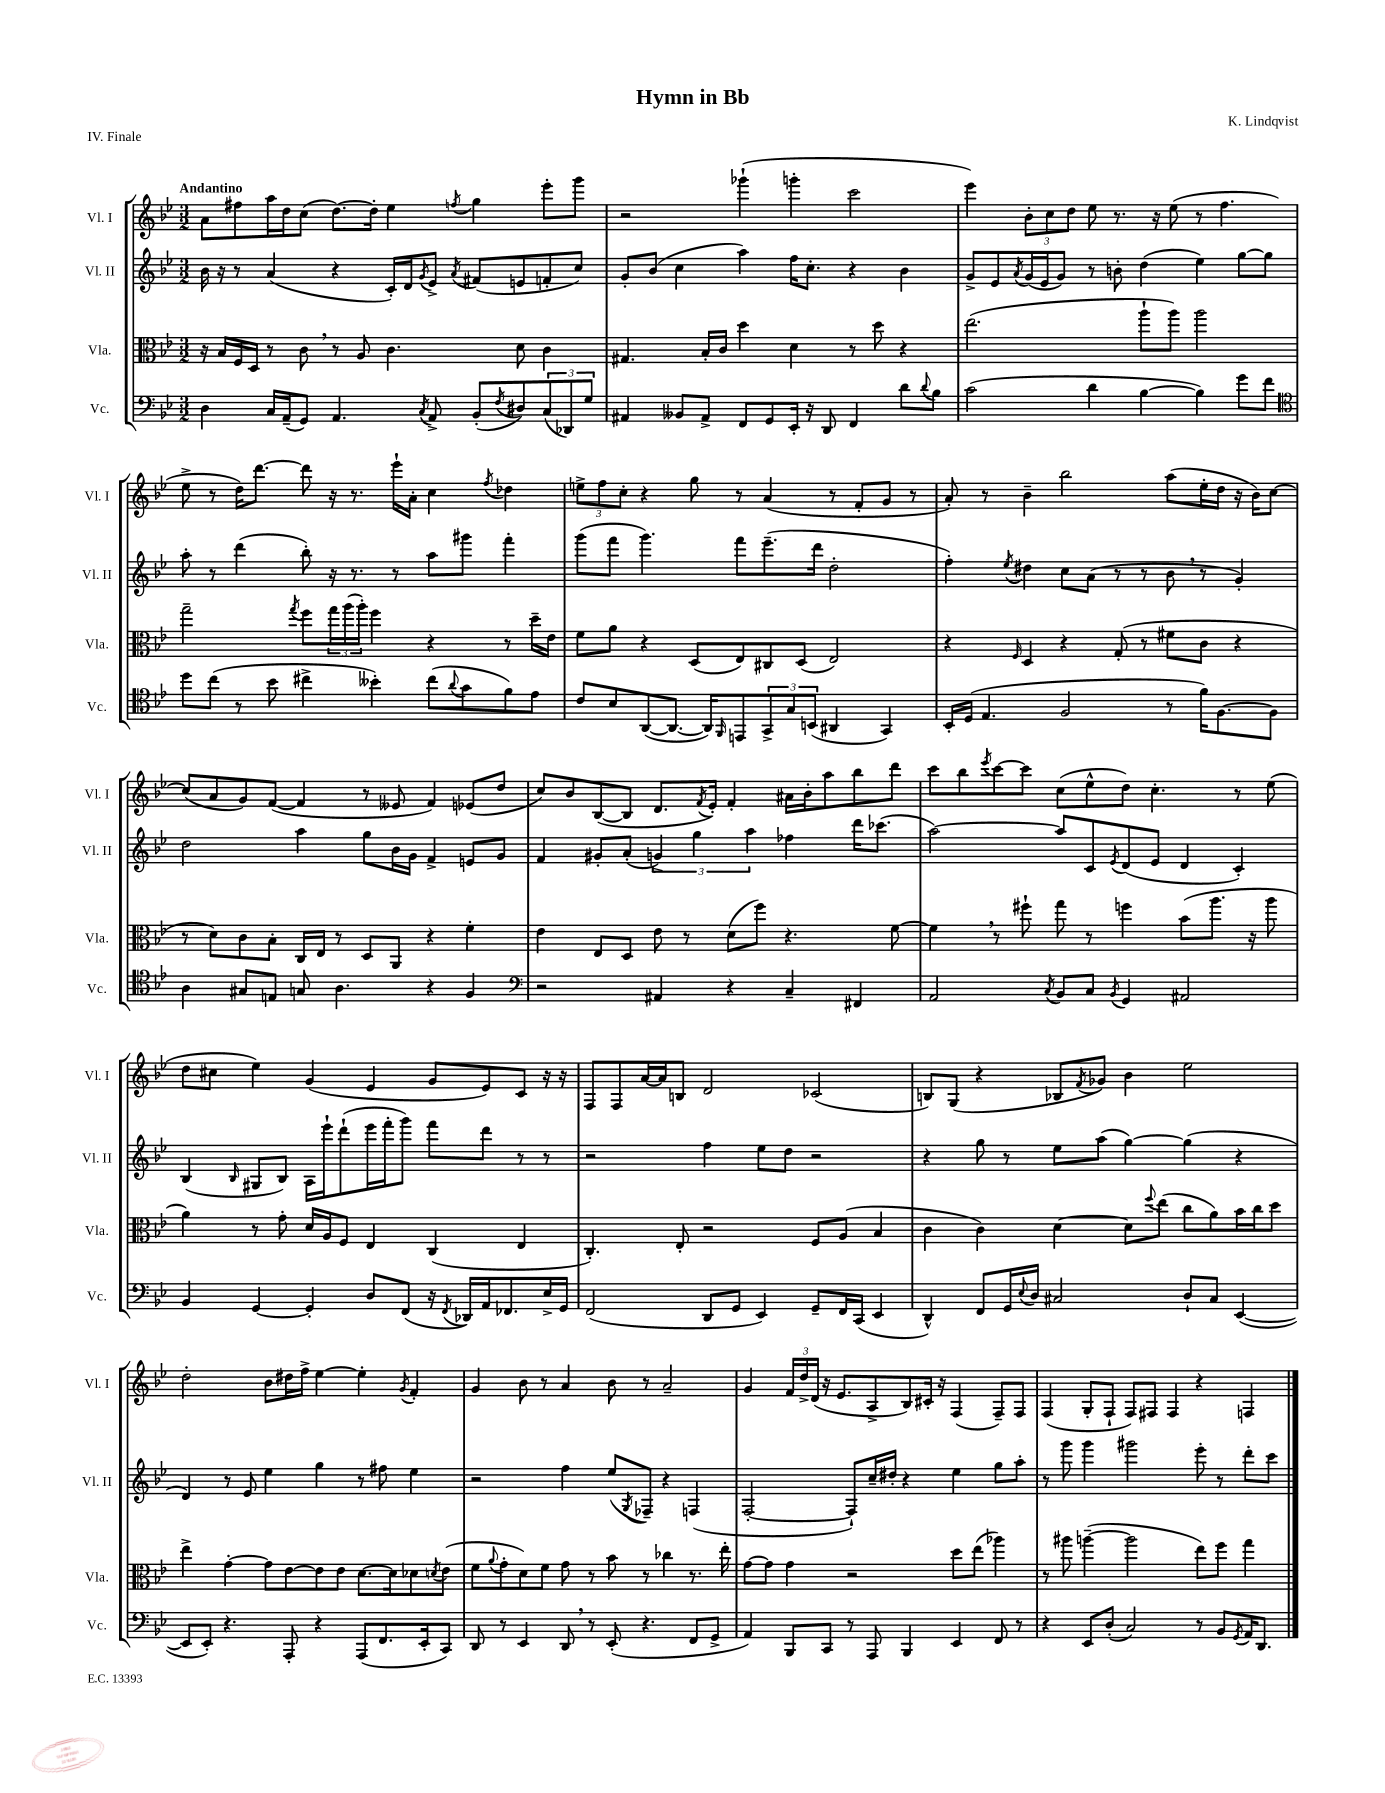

**kern	**kern	**kern	**kern
*staff4	*staff3	*staff2	*staff1
*clefF4	*clefC3	*clefG2	*clefG2
*k[b-e-]	*k[b-e-]	*k[b-e-]	*k[b-e-]
*M3/2	*M3/2	*M3/2	*M3/2
4D	16r	16b-	8a
.	16B-	16r	.
.	16F	8r	8ff#
.	16D	.	.
16C	8r	(4a	16aa
(16AA~	.	.	16dd
8GG)	8c	.	(8cc
4.AA	8r	4r	[8.dd)
.	8A	.	.
.	.	.	16dd']
.	4.c	16c')	4ee-
.	.	16d	.
8qC	.	8qg	.
8AA^	.	8e-^	.
.	.	8qa	8qff
(8BB-'	.	(8f#	4gg
8qF	.	.	.
8D#)	8d	8e	.
(12C	4c	8f'	8eee-'
12DD-)	.	.	.
.	.	8cc)	8ggg
12G	.	.	.
=	=	=	=
4AA#	4.G#	8g'	2r
.	.	(8b-	.
8BB--	.	4cc	.
8AA#^	16B-'	.	.
.	16c	.	.
8FF	4dd	4aa)	(4ggg-`
8GG	.	.	.
16EE-'	4d	16ff	4ggg'
16r	.	8.cc'	.
8DD	.	.	.
4FF	8r	4r	2ccc
.	8dd	.	.
8d	4r	4b-	.
8qqd	.	.	.
8B-	.	.	.
=	=	=	=
(2c	(2.ee-	8g^	4eee-)
.	.	8e-	.
.	.	8qa	.
.	.	(16g	12b-'
.	.	16e-	.
.	.	.	12cc
.	.	8g)	.
.	.	.	12dd
4d	.	8r	8ee-
.	.	8b'	8.r
[4B-	8aa`	(4dd	.
.	.	.	16r
.	8aa)	.	(8ee-
4B-])	2aa	4ee-)	8r
.	.	.	4.ff
8g	.	[8gg	.
8f	.	8gg]	.
=	=	=	=
*clefC4	*	*	*
8dd	2gg~	8aa'	8ee-^
(8cc	.	8r	8r
8r	.	(4ddd	16dd)
.	.	.	[8.ddd
8b-	.	.	.
.	8qgg	.	.
4cc#^	8ff	8bb-')	8ddd]
.	24gg	16r	16r
.	(24aa	.	.
.	.	8.r	8.r
.	24aa')	.	.
4b--')	4ff	.	.
.	.	8r	16eee-`
.	.	.	16a'
(8cc#	4r	8aa	4cc
8qqa	.	.	.
8g	.	8ggg#	.
.	.	.	8qff
8f)	8r	4fff'	4dd-
8e-	16dd~	.	.
.	16e-	.	.
=	=	=	=
8c	8f	(8ggg	12ee^
.	.	.	12ff
8B-	8a	8fff	.
.	.	.	12cc'
([8AA	4r	4.ggg)	4r
8.AA_	.	.	.
.	(8D	.	8gg
16AA])	.	.	.
16qqFF	.	.	.
8EE	8E-)	8fff	8r
12GG^	8C#	(8.eee-~	(4a
12G	.	.	.
.	(8D	.	.
(12BB	.	.	.
.	.	16ddd	.
4AA#	2E-)	2dd'	8r
.	.	.	8f'
4GG)	.	.	8g
.	.	.	8r
=	=	=	=
16BB-'	4r	4ff')	8a')
(16D	.	.	.
4.E-	.	.	8r
.	16qqF	8qee-	.
.	4D	4dd#	4b-~
2F	4r	8cc	2bb-
.	.	(8a	.
.	(8G'	8r	.
.	8r	8r	.
8r	8f#	8b-	(8aa
16f)	8c	8r	16ee-'
[8.F	.	.	16dd
.	4r	4g')	16r
.	.	.	16b-)
8F]	.	.	[8cc
=	=	=	=
4A	8r	2dd	(8cc]
.	8d)	.	8a
8G#	8c	.	8g)
8E	8B-'	.	([8f
8G	16C	4aa	4f]
.	16E-	.	.
4.A	8r	.	.
.	8D	8gg	8r
.	8AA	16b-	8e--
.	.	16g	.
4r	4r	4f^	4f)
4F	4f'	8e	(8e-
.	.	8g	8dd
=	=	=	=
*clefF4	*	*	*
2r	4e-	4f	8cc)
.	.	.	8b-
.	8E-	8g#'	([8B-
.	8D	(8a'	8B-]
4AA#	8e-	6g^)	8.d
.	8r	.	.
.	.	6gg	.
.	.	.	8qf
.	.	.	16e-')
4r	(8d	.	4f'
.	.	6aa	.
.	8ff)	.	.
4C~	4.r	4ff-	16a#
.	.	.	16b-'
.	.	.	8aa
4FF#	.	16ddd	8bb-
.	.	(8.ccc-	.
.	[8f	.	8ddd
=	=	=	=
2AA	4f]	[2aa)	8ccc
.	.	.	8bb-
.	.	.	8qeee-
.	8r	.	[8ccc
.	8ff#`	.	8ccc]
8qC	.	.	.
8BB-	8gg	8aa]	(8cc
8C	8r	8c	8ee-^^
8qBB-	.	8qe-	.
4GG	4ff	(8d	8dd)
.	.	8e-	4.cc'
2AA#	(8b-	4d	.
.	8.aa	.	.
.	.	4c')	8r
.	16r	.	.
.	8aa	.	(8ee-
=	=	=	=
4BB-	4a)	(4B-	8dd
.	.	.	8cc#
.	.	16qqB-	.
[4GG	8r	8G#	4ee-)
.	8g'	8B-)	.
4GG']	16d	16A	(4g
.	16A	16eee-`	.
.	8F	(8ddd`	.
8D	4E-	16eee-	4e-
.	.	16fff'	.
(8FF	.	8ggg)	.
16r	(4C	8fff	8g
8qFF	.	.	.
16DD-)	.	.	.
16AA	.	8ddd	8e-)
8.FF-	.	.	.
.	4E-	8r	8c
16E-^	.	8r	16r
16GG	.	.	16r
=	=	=	=
(2FF	4.C')	2r	8F
.	.	.	8F
.	.	.	[16a
.	.	.	16a]
.	8E-'	.	8B
8DD	2r	4ff	2d
8GG	.	.	.
4EE-)	.	8ee-	.
.	.	8dd	.
8GG~	8F	2r	(2c-
16FF	(8A	.	.
(16CC	.	.	.
4EE-	4B-	.	.
=	=	=	=
4DD^^)	4c	4r	8B)
.	.	.	(8G
8FF	4c)	8gg	4r
16GG	.	8r	.
8qqE-	.	.	.
16D	.	.	.
2C#	[4d	8ee-	8B-
.	.	.	8qf
.	.	(8aa	8g-)
.	8d]	[4gg)	4b-
.	8qqff	.	.
.	(8ee-	.	.
8D`	8cc	(4gg]	2ee-
8C#	8a)	.	.
([4EE-	16b-	4r	.
.	16cc	.	.
.	8dd	.	.
=	=	=	=
8EE-]	4ee-^	4d)	2dd'
8EE-')	.	.	.
4.r	[4g'	8r	.
.	.	8e-	.
.	8g]	4ee-	8b-
8AAA'	[8e-	.	16dd#
.	.	.	16ff^
4r	8e-]	4gg	[4ee-
.	8e-	.	.
(8AAA	[8.d	8r	4ee-']
8.FF	.	8ff#	.
.	16d]	.	.
.	.	.	8qg
.	8d-	4ee-	4f'
16EE-'	.	.	.
.	8qd	.	.
8CC)	(8e-	.	.
=	=	=	=
8DD	8f	2r	4g
.	8qqa	.	.
8r	8g'	.	.
4EE-	8d)	.	8b-
.	8f	.	8r
8DD	8g	4ff	4a
8r	8r	.	.
(8EE-'	8b-	(8ee-	8b-
.	.	8qG	.
4.r	8r	8F-~)	8r
.	4cc-	4r	2a~
8FF	8.r	(4F	.
8GG^	.	.	.
.	16ee-'	.	.
=	=	=	=
4AA)	[8g	[2F'	4g
.	8g]	.	.
8BBB-	4g	.	24f
.	.	.	24dd^
.	.	.	(24d
8CC	.	.	16r
.	.	.	8.e-
8r	2r	8F`])	.
8AAA	.	16cc~	8A^
.	.	16dd#'	.
4BBB-	.	4r	8B-)
.	.	.	16c#'
.	.	.	16r
4EE-	8dd	4ee-	(4F
.	(8ee-	.	.
8FF	4aa-)	8gg	8F~)
8r	.	8aa'	8F
=	=	=	=
4r	8r	8r	(4F
.	8aa#	8ggg	.
8EE-	([4aa~	4ggg	8G'
(8D'	.	.	8F`
2C)	2aa]	2ggg#	8F)
.	.	.	8F#
.	.	.	4F#
8r	8ee-)	8eee-'	4r
8BB-	8ff	8r	.
8qGG	.	.	.
16AA	4gg	8ddd'	4F
8.DD	.	.	.
.	.	8ccc	.
==	==	==	==
*-	*-	*-	*-
